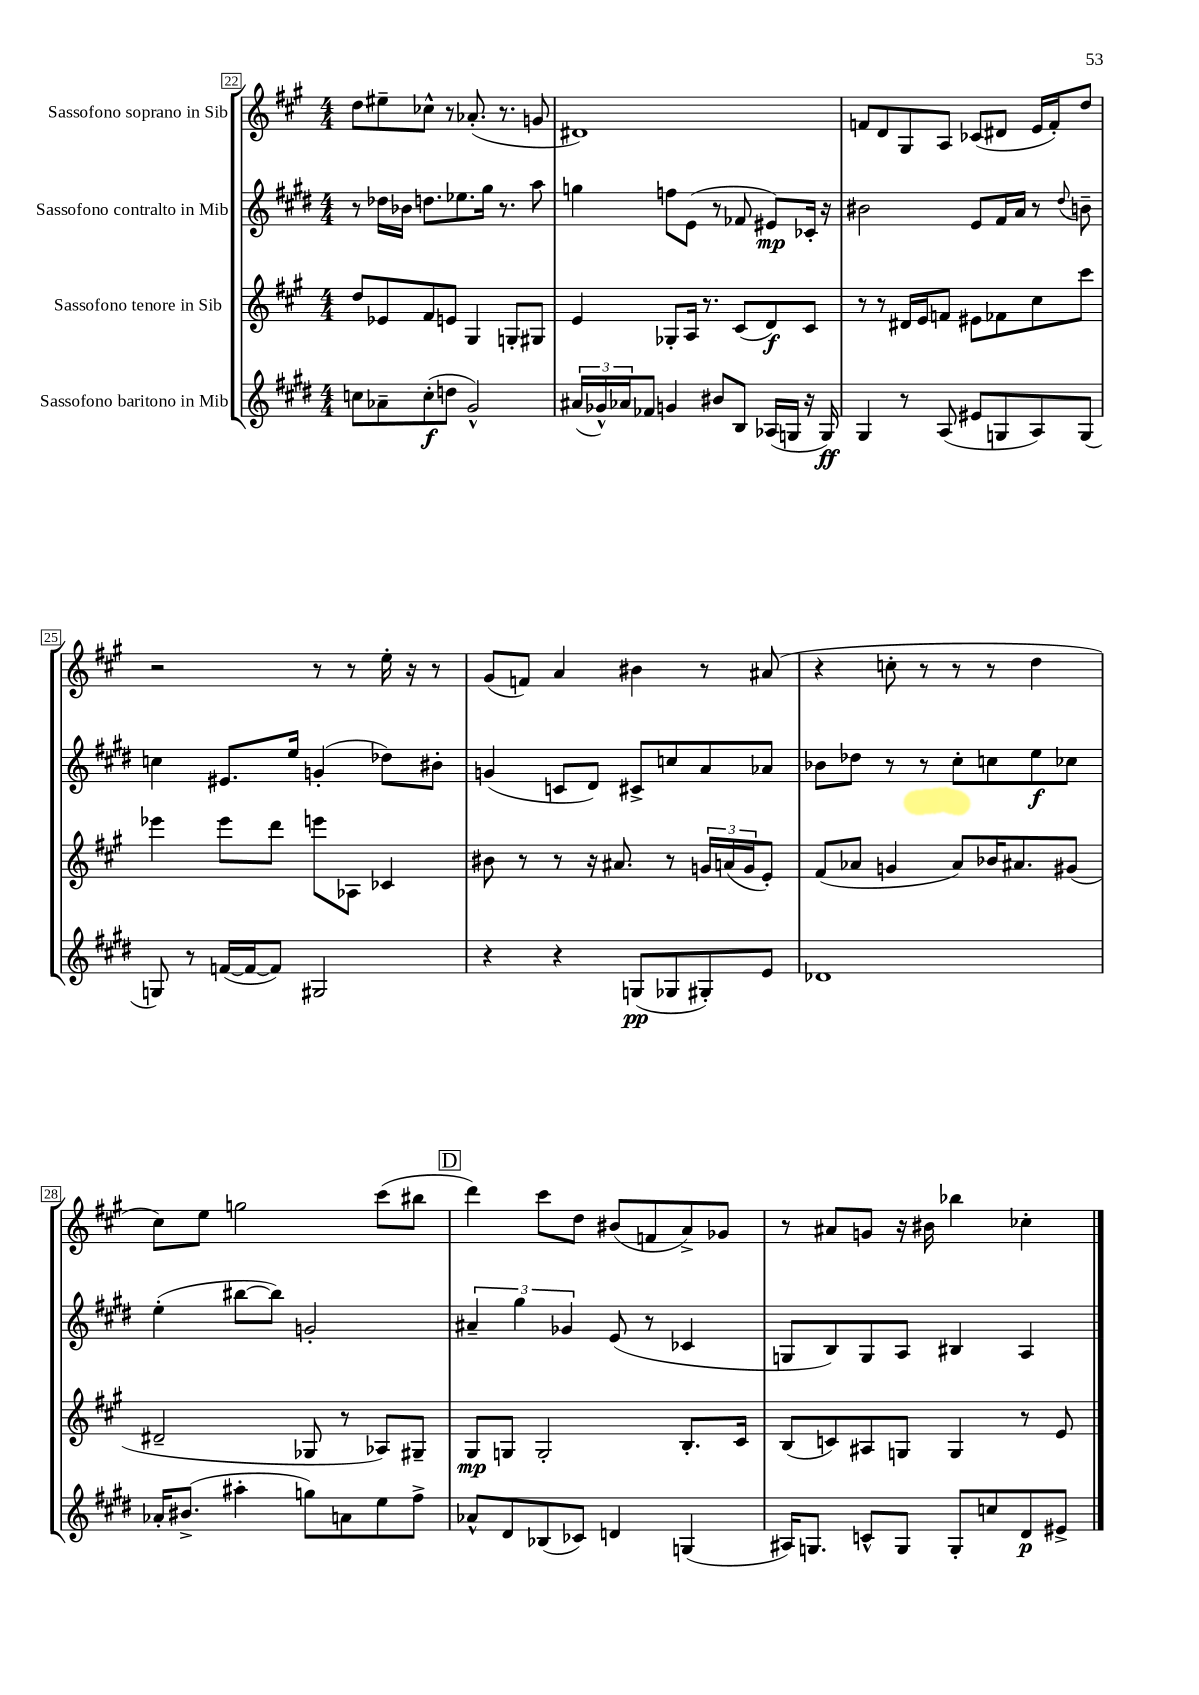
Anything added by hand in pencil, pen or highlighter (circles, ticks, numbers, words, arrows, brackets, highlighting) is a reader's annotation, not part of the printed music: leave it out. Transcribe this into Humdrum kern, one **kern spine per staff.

**kern	**kern	**kern	**kern
*staff4	*staff3	*staff2	*staff1
*clefG2	*clefG2	*clefG2	*clefG2
*k[f#c#g#d#]	*k[f#c#g#]	*k[f#c#g#d#]	*k[f#c#g#]
*M4/4	*M4/4	*M4/4	*M4/4
8cc\L	8dd/L	8r	8dd\L
8a-~\	8e-/	16dd-\LL	8ee#~\
.	.	16b-\JJ	.
(8cc'\	8f#/	8.dd\L	8cc-^^\J
8dd\J	8e/J	.	8r
.	.	8.ee-\	.
2g#^^/)	4G#/	.	(8.a-'/
.	.	16gg#\Jk	.
.	.	8.r	8.r
.	8G'/L	.	.
.	8G#/J	8aa\	8g/
=	=	=	=
(24a#/LL	4e/	4gg\	1d#)
24g-^^/)	.	.	.
24a-/J	.	.	.
8f-/J	.	.	.
4g/	8G-'/L	8ff\L	.
.	16A/Jk	(8e\J	.
.	8.r	.	.
8b#/L	.	8r	.
8B/J	(8c#/L	8f-/	.
(16A-/LL	8d/)	8e#/L)	.
16G/JJ	.	.	.
16r	8c#/J	16c-'/Jk	.
16G/)	.	16r	.
=	=	=	=
4G#/	8r	2b#\	8f/L
.	8r	.	8d/
8r	16d#/LL	.	8G#/
.	16e/J	.	.
(8A/	8f/J	.	8A/J
8e#/L	8e#\L	8e/L	(8c-/L
8G/	8f-\	16f#/L	8d#/J
.	.	16a/JJ	.
8A/)	8cc#\	8r	16e/LL
.	.	.	16f'/J)
.	.	8qqdd#/	.
(8G/J	8ccc#\J	8b~\	8dd/J
=	=	=	=
8G/)	4eee-\	4cc\	2r
8r	.	.	.
([16f/LL	8eee-\L	8.e#/L	.
16f/_J	.	.	.
8f/]J)	8ddd\J	.	.
.	.	16ee/Jk	.
2G#/	8eee\L	(4g'/	8r
.	8A-\J	.	8r
.	4c-/	8dd-\L)	16ee'\
.	.	.	16r
.	.	8b#'\J	8r
=	=	=	=
4r	8b#\	(4g/	(8g#/L
.	8r	.	8f/J)
4r	8r	8c/L	4a/
.	16r	8d#/J)	.
.	8.a#/	.	.
(8G/L	.	8c#^/L	4b#\
8G-/	8r	8cc/	.
8G#'/)	24g/LL	8a/	8r
.	(24a/	.	.
.	24g/J	.	.
8e/J	8e'/J)	8a-/J	(8a#/
=	=	=	=
1d-	(8f#/L	8b-\L	4r
.	8a-/J	8dd-\J	.
.	4g/	8r	8cc'\
.	.	8r	8r
.	8a-/L)	8cc#'\L	8r
.	16b-/K	8cc\	8r
.	8.a#/	.	.
.	.	8ee\	4dd\
.	(8g#/J	8cc-\J	.
=	=	=	=
16a-'/LK	2d#~/	(4ee'\	8cc#\L)
(8.b#^/J	.	.	.
.	.	.	8ee\J
4aa#'\	.	[8bb#\L	2gg\
.	.	8bb#\]J)	.
8gg\L)	8G-/	2g'/	.
8a\	8r	.	.
8ee\	8A-/L)	.	(8ccc#\L
8ff#^\J	8G#~/J	.	8bb#\J
=	=	=	=
8a-^^/L	8G#/L	6a#~/	4ddd\)
8d#/	8G/J	.	.
.	.	6gg#\	.
(8B-/	2G'/	.	8ccc#\L
.	.	6g-/	.
8c-/J)	.	.	8dd\J
4d/	.	(8e/	(8b#/L
.	.	8r	8f/
(4G/	8.B'/L	4c-/	8a^/)
.	.	.	8g-/J
.	16c#/Jk	.	.
=	=	=	=
16A#/LK)	(8B/L	8G/L	8r
8.G/J	.	.	.
.	8c/)	8B/)	8a#/L
8c^^/L	8A#/	8G/	8g/J
8G/J	8G/J	8A/J	16r
.	.	.	16b#\
8G'/L	4G/	4B#/	4bb-\
8cc/	.	.	.
8d#/	8r	4A/	4cc-'\
8e#^/J	8e/	.	.
==	==	==	==
*-	*-	*-	*-
